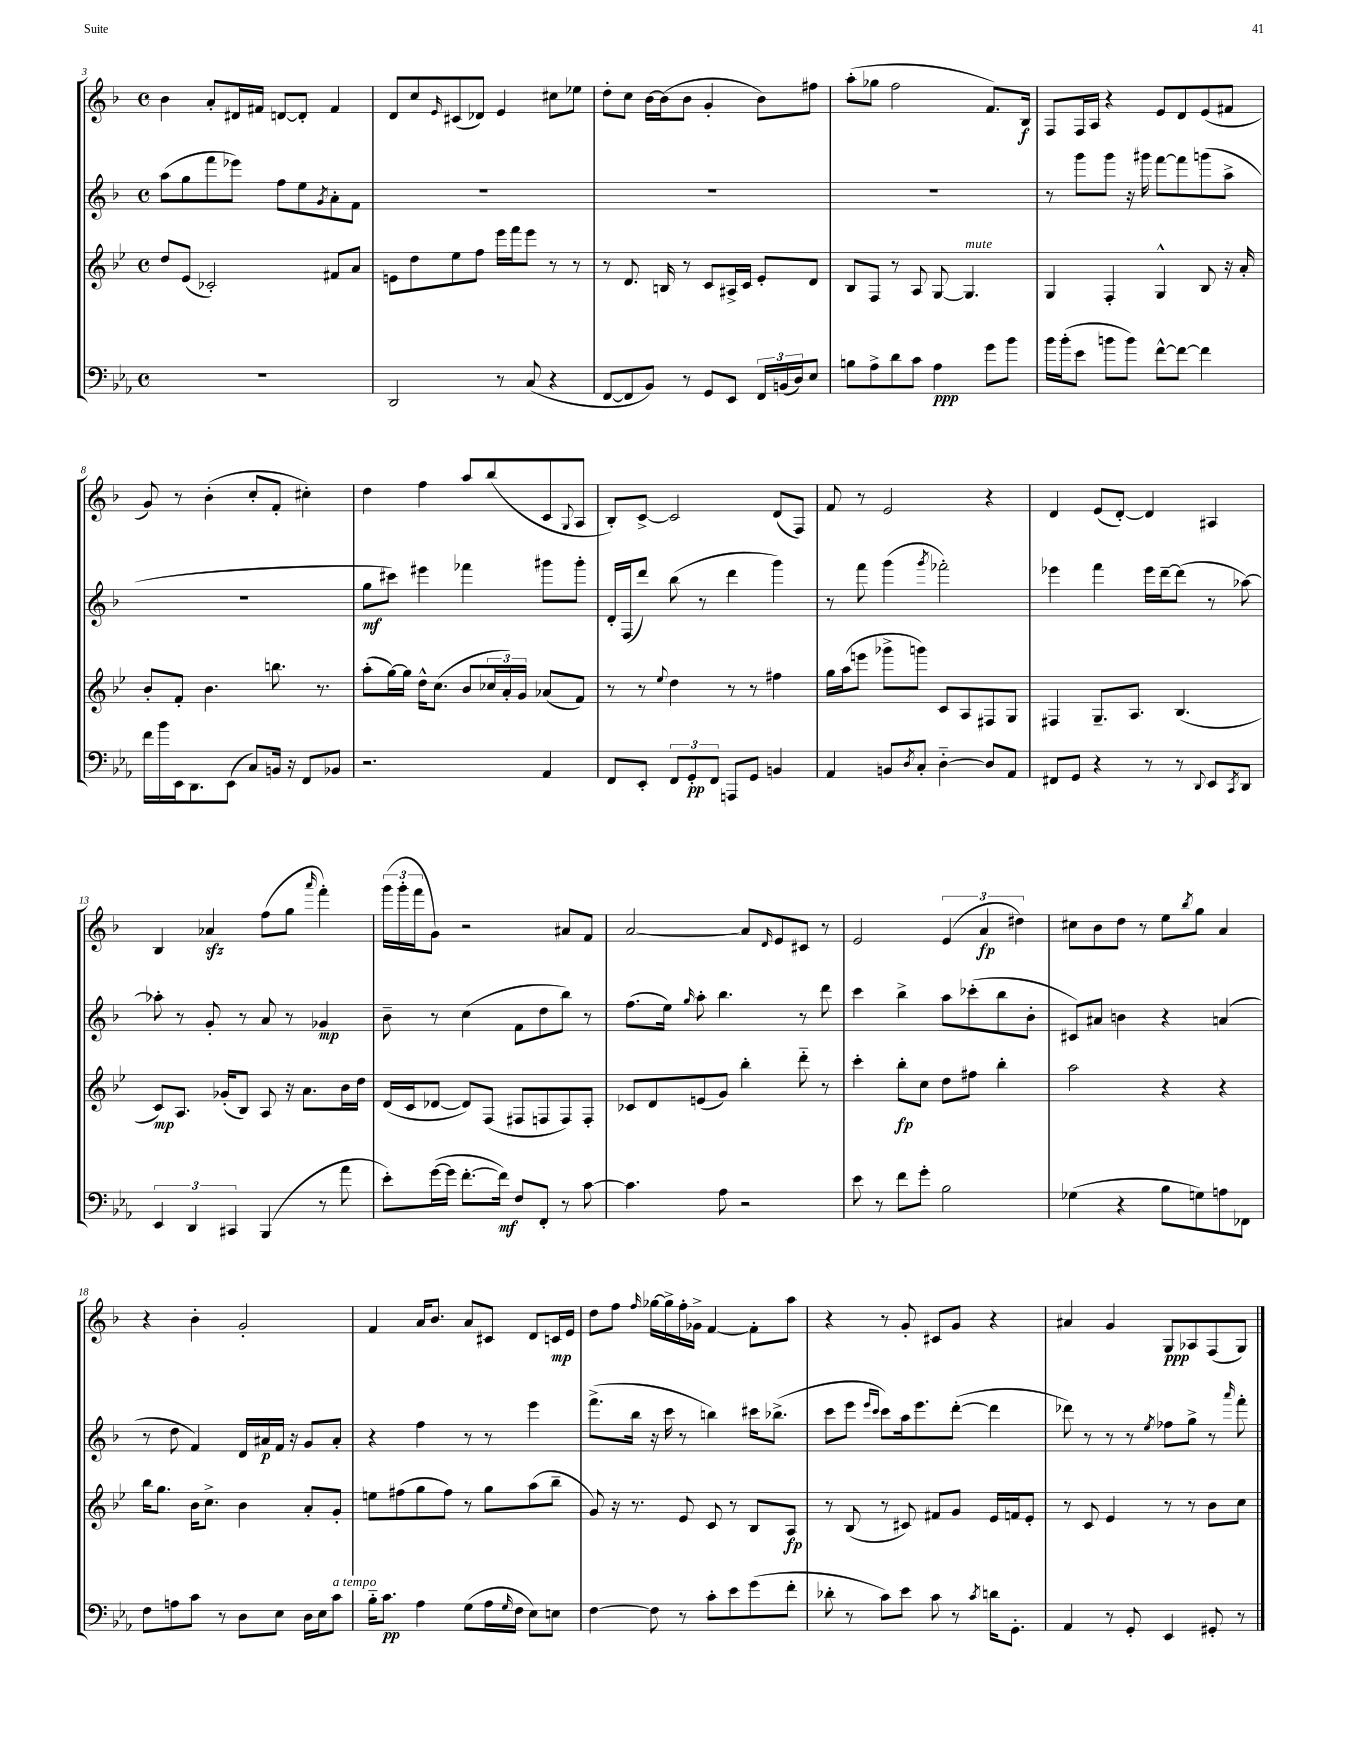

**kern	**dynam	**kern	**dynam	**kern	**dynam	**kern	**dynam
*part4	*part4	*part3	*part3	*part2	*part2	*part1	*part1
*staff4	*staff4	*staff3	*staff3	*staff2	*staff2	*staff1	*staff1
*clefF4	*	*clefG2	*	*clefG2	*	*clefG2	*
*k[b-e-a-]	*	*k[b-e-]	*	*k[b-]	*	*k[b-]	*
*M4/4	*	*M4/4	*	*M4/4	*	*M4/4	*
*met(c)	*	*met(c)	*	*met(c)	*	*met(c)	*
=3	=3	=3	=3	=3	=3	=3	=3
1r	.	8dd/L	.	(8aa\L	.	4b-\	.
.	.	(8e-/J	.	8gg\	.	.	.
.	.	2c-X'/)	.	8fff\	.	8a'/L	.
.	.	.	.	8eee-X\J)	.	16d#X/L	.
.	.	.	.	.	.	16f#X/JJ	.
.	.	.	.	8ff\L	.	[8dn/L	.
.	.	.	.	8ee\	.	8d'/J]	.
.	.	.	.	8qg/	.	.	.
.	.	8f#X/L	.	8a'\	.	4f#/	.
.	.	8a/J	.	8f\J	.	.	.
=4	=4	=4	=4	=4	=4	=4	=4
2DD/	.	8en\L	.	1r	.	8d/L	.
.	.	8dd\	.	.	.	8cc/	.
.	.	.	.	.	.	16qqe/	.
.	.	8ee-\	.	.	.	(8c#X/	.
.	.	8ff\J	.	.	.	8d-X/J)	.
8r	.	16eee-\LL	.	.	.	4e/	.
.	.	16fff\J	.	.	.	.	.
(8C/	.	8eee-\J	.	.	.	.	.
4r	.	8r	.	.	.	8cc#X\L	.
.	.	8r	.	.	.	8ee-X\J	.
=5	=5	=5	=5	=5	=5	=5	=5
[8FF/L	.	8r	.	1r	.	8dd'\L	.
8FF/]	.	8.d/	.	.	.	8cc\J	.
8BB-/J)	.	.	.	.	.	[16b-\LL	.
.	.	16Bn/	.	.	.	(16b-\J]	.
8r	.	8r	.	.	.	8b-\J	.
8GG/L	.	8c/L	.	.	.	4g'/	.
8EE-/J	.	16A#X^/L	.	.	.	.	.
.	.	16c/JJ	.	.	.	.	.
24FF/LL	.	8e-'/L	.	.	.	8b-\L)	.
(24BBn/	.	.	.	.	.	.	.
24D/J)	.	.	.	.	.	.	.
8E-/J	.	8d/J	.	.	.	8ff#X\J	.
=6	=6	=6	=6	=6	=6	=6	=6
8Bn\L	.	8B-/L	.	1r	.	(8aa'\L	.
8A-^\	.	8F/J	.	.	.	8gg-X\J	.
8d\	.	8r	.	.	.	2ff\	.
8c\J	.	8A/	.	.	.	.	.
4A-\	ppp	[8G/	.	.	.	.	.
!	!	!LO:TX:a:i:t=mute	!	!	!	!	!
.	.	4.G/]	.	.	.	.	.
8g\L	.	.	.	.	.	8.f/L)	.
8b-\J	.	.	.	.	.	.	.
.	.	.	.	.	.	16B-/Jk	f
=7	=7	=7	=7	=7	=7	=7	=7
16b-\LL	.	4G/	.	8r	.	8F/L	.
(16b-'\J	.	.	.	.	.	.	.
8e-\J	.	.	.	8ggg\L	.	16F/L	.
.	.	.	.	.	.	16A/JJ	.
8bn\L	.	4F'/	.	8ggg\J	.	4r	.
8b\J)	.	.	.	16r	.	.	.
.	.	.	.	16ggg#X\	.	.	.
[8f^^\L	.	4G^^/	.	[8fff\L	.	8e/L	.
8f\J_	.	.	.	8fff\]	.	8d/	.
4f\]	.	8B-/	.	(8gggn\	.	(8e/	.
.	.	16r	.	8aa^\J	.	8f#X/J	.
.	.	16a'/	.	.	.	.	.
!!LO:LB:g=z
=8	=8	=8	=8	=8	=8	=8	=8
16f\LL	.	8b-'/L	.	1r	.	8g/)	.
16b-\	.	.	.	.	.	.	.
16EE-\J	.	8f'/J	.	.	.	8r	.
8.DD\	.	.	.	.	.	.	.
.	.	4.b-\	.	.	.	(4b-'\	.
(8EE-\J	.	.	.	.	.	.	.
8C/L)	.	.	.	.	.	8cc'/L	.
16BBn/Jk	.	8.bbn\	.	.	.	8f'/J	.
16r	.	.	.	.	.	.	.
8FF/L	.	.	.	.	.	4cc#X'\)	.
.	.	8.r	.	.	.	.	.
8BB-X/J	.	.	.	.	.	.	.
=9	=9	=9	=9	=9	=9	=9	=9
2.r	.	(8aa'\L	.	8gg\L	mf	4dd\	.
.	.	[16gg\L)	.	8ccc#X\J)	.	.	.
.	.	16gg\JJ]	.	.	.	.	.
.	.	16dd^^\KL	.	4eee#X\	.	4ff\	.
.	.	(8.cc\J	.	.	.	.	.
.	.	8b-/L	.	4fff-X\	.	8aa/L	.
.	.	24cc-X/L	.	.	.	(8bb-/	.
.	.	24a'/)	.	.	.	.	.
.	.	24g/JJ	.	.	.	.	.
4AA-/	.	(8a-X/L	.	8ggg#X\L	.	8c/	.
.	.	.	.	.	.	8qqG/	.
.	.	8f/J)	.	8ggg#'\J	.	8A/J	.
=10	=10	=10	=10	=10	=10	=10	=10
8FF/L	.	8r	.	16d'/LL	.	8B-'/L)	.
.	.	.	.	(16F/J	.	.	.
8EE-'/J	.	8r	.	8ddd/J)	.	[8c^/J	.
.	.	8qqee-/	.	.	.	.	.
12FF/L	.	4dd\	.	(8bb-\	.	2c/]	.
12GG'/	pp	.	.	.	.	.	.
.	.	.	.	8r	.	.	.
12FF/J	.	.	.	.	.	.	.
8AAAn/L	.	8r	.	4ddd\	.	.	.
8GG/J	.	8r	.	.	.	.	.
4BBn/	.	4ff#X\	.	4ggg\)	.	(8d/L	.
.	.	.	.	.	.	8F/J)	.
=11	=11	=11	=11	=11	=11	=11	=11
4AA-/	.	16gg\LL	.	8r	.	8f/	.
.	.	(16aa\J	.	.	.	.	.
.	.	8eeen\J	.	8fff\	.	8r	.
8BBn/L	.	8ggg-X^\L	.	(4ggg\	.	2e/	.
8qD/	.	.	.	.	.	.	.
8C'/J	.	8gggn\J)	.	.	.	.	.
.	.	.	.	8qggg/	.	.	.
[4D\	.	8c/L	.	2fff-X'\)	.	.	.
.	.	8A/	.	.	.	.	.
8D/L]	.	8F#X/	.	.	.	4r	.
8AA-/J	.	8G/J	.	.	.	.	.
=12	=12	=12	=12	=12	=12	=12	=12
8FF#X/L	.	4F#X/	.	4eee-X\	.	4d/	.
8GG/J	.	.	.	.	.	.	.
4r	.	8.G~/L	.	4fff\	.	(8e/L	.
.	.	.	.	.	.	[8d'/J)	.
.	.	8.A/J	.	.	.	.	.
8r	.	.	.	16eee-\LL	.	4d/]	.
.	.	.	.	[16ddd~\J	.	.	.
8r	.	(4.B-/	.	(8ddd\J]	.	.	.
8qqDD/	.	.	.	.	.	.	.
8EE-/L	.	.	.	8r	.	4A#X/	.
8qCC/	.	.	.	.	.	.	.
8DD/J	.	.	.	[8aa-X\)	.	.	.
!!LO:LB:g=z
=13	=13	=13	=13	=13	=13	=13	=13
6EE-/	.	8c/L)	mp	8aa-X'\]	.	4B-/	.
.	.	8.A/J	.	8r	.	.	.
6DD/	.	.	.	.	.	.	.
.	.	.	.	8g'/	.	4a-Xzz/	.
.	.	(16g-X'/KL	.	.	.	.	.
6CC#X/	.	.	.	.	.	.	.
.	.	8B-/J)	.	8r	.	.	.
(4BBB-/	.	8A/	.	8a/	.	(8ff\L	.
.	.	16r	.	8r	.	8gg\J	.
.	.	8.a\L	.	.	.	.	.
.	.	.	.	.	.	16qqaaa/	.
8r	.	.	.	4g-X/	mp	4fff'\)	.
8a-\	.	16b-\L	.	.	.	.	.
.	.	16dd\JJ	.	.	.	.	.
=14	=14	=14	=14	=14	=14	=14	=14
8e-'\L)	.	(16d/LL	.	8b-~\	.	(24ggg\LL	.
.	.	.	.	.	.	24ggg'\	.
.	.	16c/J	.	.	.	.	.
.	.	.	.	.	.	24fff\J	.
([16g\L	.	[8d-X/J	.	8r	.	8g\J)	.
16g\JJ]	.	.	.	.	.	.	.
[8.f'\L	.	8d-/L])	.	(4cc\	.	2r	.
.	.	(8F/J	.	.	.	.	.
16f\Jk])	mf	.	.	.	.	.	.
8F/L	.	8F#X/L	.	8f\L	.	.	.
8FF'/J	.	8Fn/	.	8dd\	.	.	.
8r	.	8F/)	.	8bb-\J)	.	8a#X/L	.
[8c\	.	8F'/J	.	8r	.	8f/J	.
=15	=15	=15	=15	=15	=15	=15	=15
4.c\]	.	8c-X/L	.	(8.ff\L	.	[2a/	.
.	.	8d/	.	.	.	.	.
.	.	.	.	16ee\Jk)	.	.	.
.	.	.	.	16qqgg/	.	.	.
.	.	(8en/	.	8aa'\	.	.	.
8A-\	.	8g/J)	.	4.bb-\	.	.	.
2r	.	4bb-'\	.	.	.	8a/L]	.
.	.	.	.	.	.	16qqd/	.
.	.	.	.	.	.	8e/	.
.	.	8ddd\	.	8r	.	8c#X/J	.
.	.	8r	.	8ddd\	.	8r	.
=16	=16	=16	=16	=16	=16	=16	=16
8e-\	.	4ccc'\	.	4ccc\	.	2e/	.
8r	.	.	.	.	.	.	.
8f\L	.	8bb-'\L	fp	4bb-^\	.	.	.
8g'\J	.	8cc\J	.	.	.	.	.
2B-\	.	8dd\L	.	8aa\L	.	(6e/	.
.	.	8ff#X\J	.	(8ccc-X'\	.	.	.
.	.	.	.	.	.	6a/	fp
.	.	4bb-'\	.	8bb-\	.	.	.
.	.	.	.	.	.	6dd#X\)	.
.	.	.	.	8b-'\J	.	.	.
=17	=17	=17	=17	=17	=17	=17	=17
(4G-X\	.	2aa\	.	8c#X/L)	.	8cc#X\L	.
.	.	.	.	8a#X/J	.	8b-\	.
4r	.	.	.	4bn\	.	8dd\J	.
.	.	.	.	.	.	8r	.
8B-\L	.	4r	.	4r	.	8ee\L	.
.	.	.	.	.	.	8qbb-/	.
8Gn\)	.	.	.	.	.	8gg\J	.
8An\	.	4r	.	(4an/	.	4a/	.
8FF-X\J	.	.	.	.	.	.	.
!!LO:LB:g=z
=18	=18	=18	=18	=18	=18	=18	=18
8F\L	.	16bb-\KL	.	8r	.	4r	.
.	.	8.gg\J	.	.	.	.	.
8An\	.	.	.	8dd\	.	.	.
8c\J	.	16b-\KL	.	4f/)	.	4b-'\	.
.	.	8.cc^\J	.	.	.	.	.
8r	.	.	.	.	.	.	.
8D\L	.	4b-\	.	16d/LL	.	2g'/	.
.	.	.	.	16a#X/	p	.	.
8E-\J	.	.	.	16f/JJ	.	.	.
.	.	.	.	16r	.	.	.
16D\LL	.	8a'/L	.	8g/L	.	.	.
16E-\J	.	.	.	.	.	.	.
!LO:TX:a:i:t=a tempo	!	!	!	!	!	!	!
8c\J	.	8g'/J	.	8a#'/J	.	.	.
=19	=19	=19	=19	=19	=19	=19	=19
16B-\KL	.	8een\L	.	4r	.	4f/	.
8.c\J	pp	.	.	.	.	.	.
.	.	(8ff#X\	.	.	.	.	.
4A-\	.	8gg\	.	4ff\	.	16a/KL	.
.	.	.	.	.	.	8.b-/J	.
.	.	8ff#\J)	.	.	.	.	.
(8G\L	.	8r	.	8r	.	8a/L	.
16A-\L	.	8gg\L	.	8r	.	8c#X/J	.
16qqG/	.	.	.	.	.	.	.
16F\JJ	.	.	.	.	.	.	.
8E-\L)	.	(8aa\	.	4eee\	.	8d/L	.
8En\J	.	8bb-~\J	.	.	.	16cn/L	mp
.	.	.	.	.	.	16e/JJ	.
=20	=20	=20	=20	=20	=20	=20	=20
[4F\	.	8g/)	.	(8.fff^\L	.	8dd\L	.
.	.	16r	.	.	.	8ff\J	.
.	.	8.r	.	16bb-\Jk	.	.	.
.	.	.	.	.	.	16qqff/	.
8F\]	.	.	.	16r	.	[16gg-X\LL	.
.	.	.	.	16ccc\	.	16gg-^\]	.
8r	.	8e-/	.	8r	.	16ff'\	.
.	.	.	.	.	.	16g-X^\JJ	.
8c'\L	.	8c/	.	4bbn\)	.	[4f/	.
8e-\	.	8r	.	.	.	.	.
(8g\	.	8B-/L	.	16ccc#X\KL	.	8f'\L]	.
.	.	.	.	(8.bb-X^\J	.	.	.
8f'\J	.	8A/J	fp	.	.	8aa\J	.
=21	=21	=21	=21	=21	=21	=21	=21
8d-X'\	.	8r	.	8ccc\L	.	4r	.
8r	.	(8B-/	.	8eee\J	.	.	.
.	.	.	.	16qqeee/LL	.	.	.
.	.	.	.	16qqccc/JJ	.	.	.
8c\L)	.	8r	.	8ccc\L)	.	8r	.
8e-\J	.	8c#X/)	.	16aa\k	.	8g'/	.
.	.	.	.	8.eee\	.	.	.
8c\	.	8f#X/L	.	.	.	8c#X/L	.
8r	.	8g/J	.	([8ddd'\J	.	8g/J	.
8qc/	.	.	.	.	.	.	.
16dn\KL	.	16e-/LL	.	4ddd\]	.	4r	.
8.GG'\J	.	16fn/J	.	.	.	.	.
.	.	8e-'/J	.	.	.	.	.
=22	=22	=22	=22	=22	=22	=22	=22
4AA-/	.	8r	.	8ddd-X\)	.	4a#X/	.
.	.	8c/	.	8r	.	.	.
8r	.	4e-/	.	8r	.	4g/	.
8GG'/	.	.	.	8r	.	.	.
.	.	.	.	8qee/	.	.	.
4EE-/	.	8r	.	8ff-X\L	.	8G/L	ppp
.	.	8r	.	8gg^\J	.	8A-X/	.
8GG#X'/	.	8b-\L	.	8r	.	(8F/	.
.	.	.	.	16qqaaa/	.	.	.
8r	.	8cc\J	.	8fff'\	.	8G/J)	.
==	==	==	==	==	==	==	==
*-	*-	*-	*-	*-	*-	*-	*-
